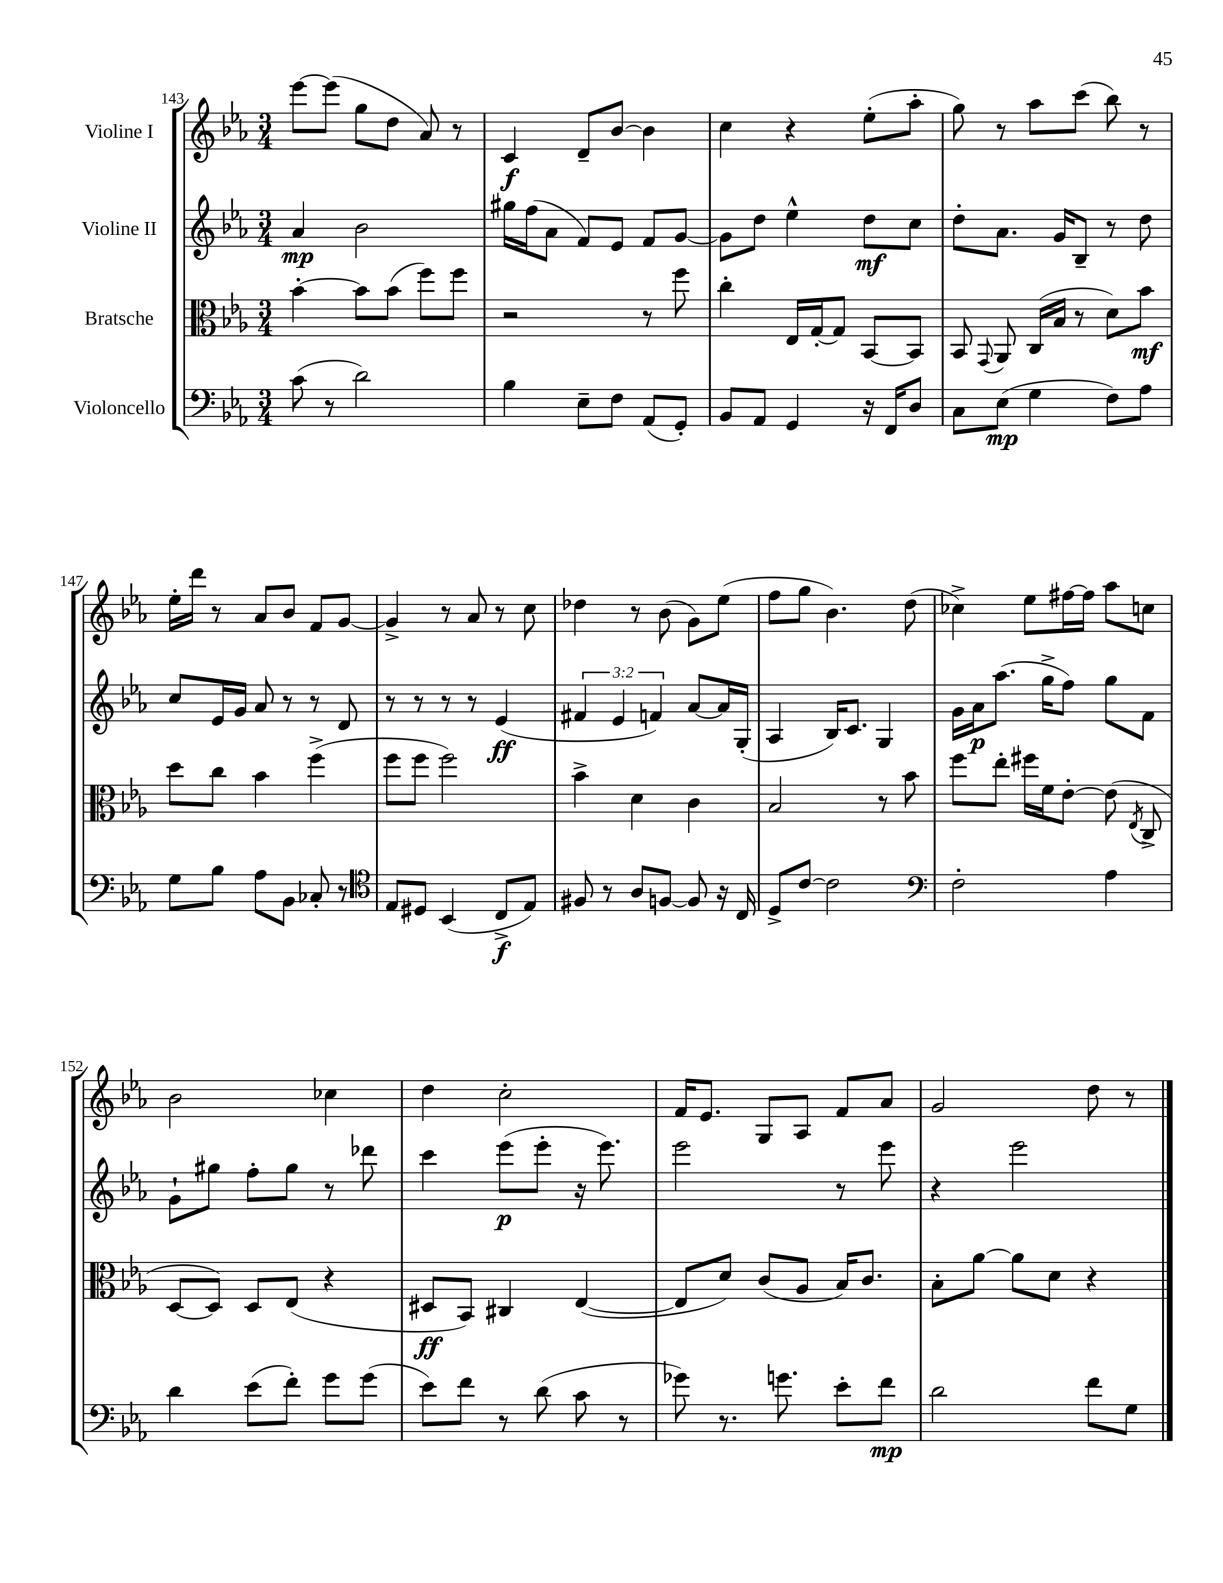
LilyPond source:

<<
\new StaffGroup <<
\new Staff = "s0" \with { instrumentName = "Violine I" } {
    \clef treble \key ees \major \numericTimeSignature \time 3/4
    \autoBeamOff ees'''8[~ ees'''8]( g''8[ d''8] aes'8) r8 |
    c'4\f d'8[-- bes'8]~ bes'4 |
    c''4 r4 ees''8[-.( aes''8]-. |
    g''8) r8 aes''8[ c'''8]( bes''8) r8 |
    ees''16[-. d'''16] r8 aes'8[ bes'8] f'8[ g'8]~ |
    g'4-> r8 aes'8 r8 c''8 |
    des''4 r8 bes'8( g'8[) ees''8]( |
    f''8[ g''8] bes'4.) d''8( |
    ces''4->) ees''8[ fis''16~ fis''16] aes''8[ c''8] |
    bes'2 ces''4 |
    d''4 c''2-. |
    f'16[ ees'8.] g8[ aes8] f'8[ aes'8] |
    g'2 d''8 r8 \bar "|." |
}
\new Staff = "s1" \with { instrumentName = "Violine II" } {
    \clef treble \key ees \major \numericTimeSignature \time 3/4 \override Staff.TupletNumber.text = #tuplet-number::calc-fraction-text
    \autoBeamOff aes'4\mp bes'2 |
    gis''16[ f''16( aes'8] f'8[) ees'8] f'8[ g'8]~ |
    g'8[ d''8] ees''4-^ d''8[\mf c''8] |
    d''8[-. aes'8.] g'16[ bes8]-- r8 d''8 |
    c''8[ ees'16 g'16] aes'8 r8 r8 d'8 |
    r8 r8 r8 r8 ees'4\ff( |
    \tuplet 3/2 { fis'4 ees'4 f'4) } aes'8[~ aes'16 g16]-.( |
    aes4 bes16[) c'8.] g4 |
    g'16[ aes'16\p aes''8.]( g''16[-> f''8]) g''8[ f'8] |
    g'8[-! gis''8] f''8[-. gis''8] r8 des'''8 |
    c'''4 ees'''8[\p( ees'''8]-. r16 ees'''8.) |
    ees'''2 r8 ees'''8 |
    r4 ees'''2 \bar "|." |
}
\new Staff = "s2" \with { instrumentName = "Bratsche" } {
    \clef alto \key ees \major \numericTimeSignature \time 3/4
    \autoBeamOff bes'4~-. bes'8[ bes'8]( f''8[) f''8] |
    r2 r8 f''8 |
    c''4-. ees16[ g16~-. g8] bes,8[~ bes,8] |
    bes,8 \appoggiatura { g,8 } aes,8 c16[( bes16] r8 d'8[) bes'8]\mf |
    d''8[ c''8] bes'4 f''4->( |
    f''8[ f''8] f''2) |
    bes'4-> d'4 c'4 |
    bes2 r8 bes'8 |
    f''8[ ees''8]-. fis''16[ f'16 ees'8]~-. ees'8( \acciaccatura { ees8 } c8-> |
    d8[~ d8]) d8[ ees8]( r4 |
    dis8[\ff bes,8]) cis4 ees4~( |
    ees8[ d'8]) c'8[( aes8] bes16[) c'8.] |
    bes8[-. aes'8]~ aes'8[ d'8] r4 \bar "|." |
}
\new Staff = "s3" \with { instrumentName = "Violoncello" } {
    \clef bass \key ees \major \numericTimeSignature \time 3/4
    \autoBeamOff c'8( r8 d'2) |
    bes4 ees8[-- f8] aes,8[( g,8]-.) |
    bes,8[ aes,8] g,4 r16 f,16[ d8] |
    c8[ ees8]\mp( g4 f8[) aes8] |
    g8[ bes8] aes8[ bes,8] ces8-. r8 |
    \clef tenor ees8[ dis8] bes,4( c8[->\f ees8]) |
    fis8 r8 aes8[ f8]~ f8 r16 c16 |
    d8[-> c'8]~ c'2 |
    \clef bass f2-. aes4 |
    d'4 ees'8[( f'8]-.) g'8[ g'8]( |
    ees'8[) f'8] r8 d'8( c'8 r8 |
    ges'8) r8. g'8. ees'8[-. f'8]\mp |
    d'2 f'8[ g8] \bar "|." |
}
>>
>>
\layout { \context { \Score currentBarNumber = #143 } }
